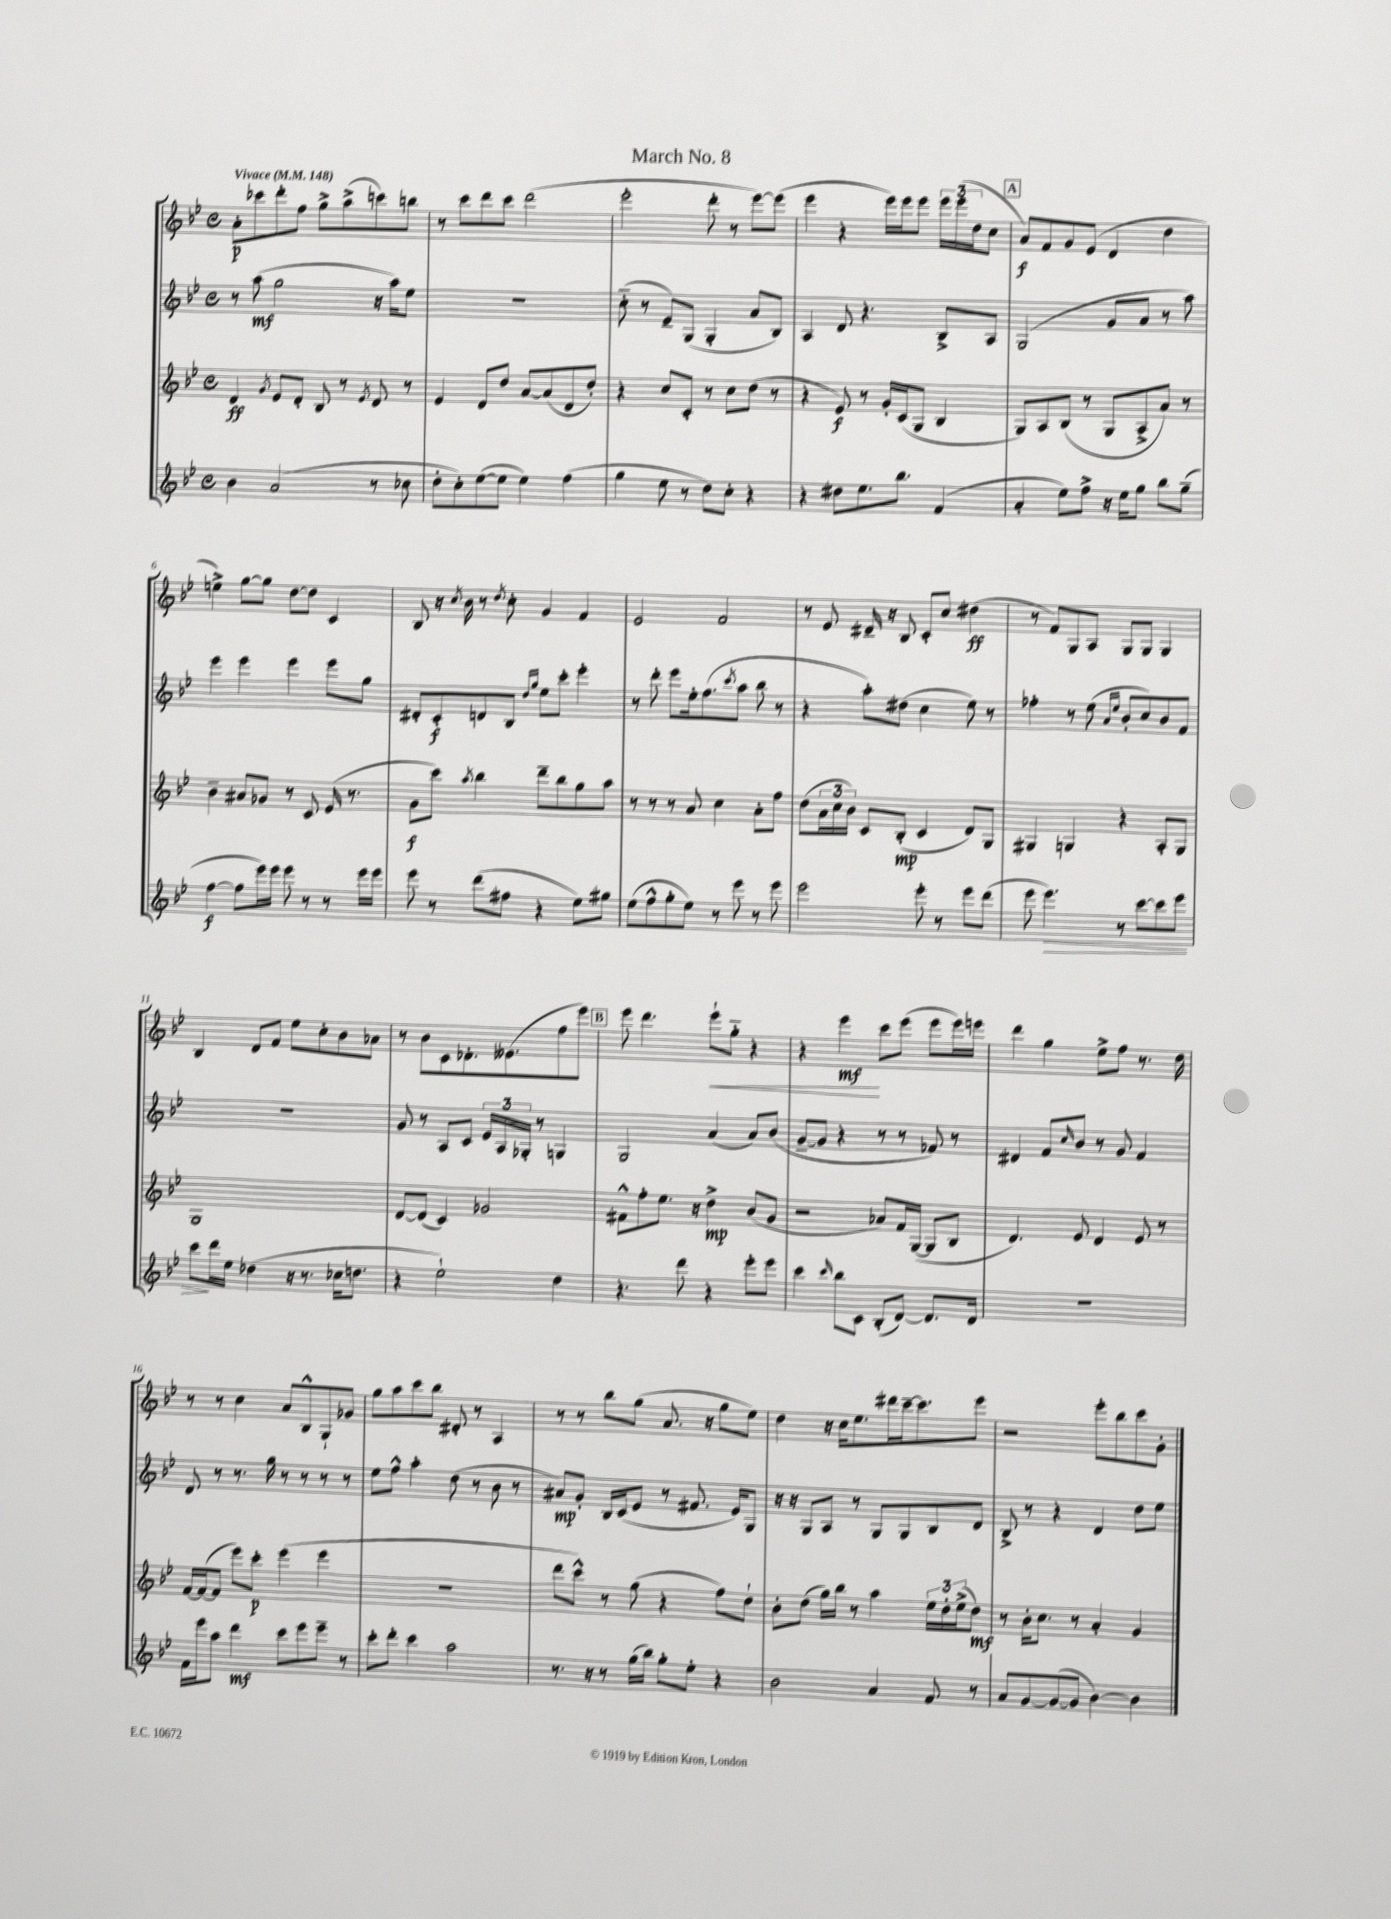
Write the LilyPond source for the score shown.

\header { title = "March No. 8" }
<<
\new StaffGroup <<
\new Staff = "s0" {
    \clef treble \key bes \major \defaultTimeSignature \time 4/4 \tempo "Vivace" 4 = 148
    a'8-.\p ces'''8 d'''8-. f''8 g''8-> a''8->( c'''8) b''8 |
    r8 c'''8 d'''8 c'''8 d'''2( |
    ees'''2-. d'''8-. r8 ees'''8~) ees'''8( |
    ees'''4 r4 ees'''16) ees'''16 ees'''8 \tuplet 3/2 { ees'''16 ees'''16( d''16 } c''8 |
    \mark \markup { \box "A" } a'8\f) f'8 g'8 ees'8( d'4 d''4 |
    e''4->) g''8~ g''8 d''8~ d''8 c'4 |
    bes8 r16 \acciaccatura { c''8 } bes'16 r8 \acciaccatura { d''8 } c''8-. g'4 f'4 |
    ees'2 f'2 |
    r8 ees'8 dis'16-- r16 bes8 c'8-. c''8 dis''4\ff( |
    r8 f'8) g8 a8 g8 g8 g4 |
    bes4 d'8 f'8 ees''8 c''8-. bes'8 aes'8 |
    r8 bes'8 c'8 des'8.-. eeses'8.( f''8 ees'''8) |
    \mark \markup { \box "B" } ees'''8 d'''4. ees'''8-!\< g''8-_ r4 |
    r4 ees'''4\mf\! c'''8 ees'''8( ees'''8 ees'''16) e'''16 |
    d'''4 g''4 ees''8-> f''8 r8. d''16 |
    r8 r8 c''4 a'8 bes8-^ g8-! ges'8 |
    g''8 a''8 c'''8 bes''8 dis'8-. r8 a4 |
    r8 r8 bes''8 g''8( a'8. r16 g''8 ees''8) |
    d''4 r16 c''16 ees''8. dis'''16 c'''16~-- c'''8. ees'''8 |
    r2 ees'''8-. bes''8 c'''8 g'8-. \bar "|." |
}
\new Staff = "s1" {
    \clef treble \key bes \major \defaultTimeSignature \time 4/4
    r8 a''8\mf( g''2 r16 a''16) ees''8 |
    R1 |
    c''8-_( r8 ees'8--) g8( g4-. a'8 bes8) |
    a4 d'8 r4. bes8-> a8 |
    \mark \markup { \box "A" } g2( g'8 a'8 r8 a''8) |
    ees'''4 ees'''4 ees'''4 ees'''8 g''8 |
    dis'8-. c'8-.\f d'8 bes8 \grace { d''16 g''16 } ees''8 c'''8-. ees'''4-. |
    r8 d'''8-. ees'''8 ees''16-. f''8.( \acciaccatura { c'''8 } a''8 bes''8 r8 |
    r4 a''8-.) dis''8( c''4 ees''8) r8 |
    fes''4-. r8 ees''8( \grace { a'16 ees''16 } bes'8-. c''8) bes'8 f'8 |
    R1 |
    g'8 r8 a8 c'8 \tuplet 3/2 { ees'16 a16 ges16-. } r8 g4 |
    \mark \markup { \box "B" } g2 a'4( a'8) bes'8( |
    g'8~-- g'8 r4 r8 r8 fes'8) r8 |
    dis'4 f'8 \grace { c''16 } bes'8 r8 g'8 f'4 |
    d'8 r8 r8. g''16 r8 r8 r8 r8 |
    ees''8 f''8-^ a''4-. d''8( r8 bes'8 r8 |
    ais'8\mp) g'8-. bes16 c'16( ees'8 r8 fis'8. ees'16) g8 |
    r16 r16 g8 a8 r8 g8 g8 bes8 d'8 |
    bes8-> r8 r4 d'4 d''8 ees''8 \bar "|." |
}
\new Staff = "s2" {
    \clef treble \key bes \major \defaultTimeSignature \time 4/4
    d'4\ff \acciaccatura { g'8 } ees'8 d'8-. bes8 r8 \acciaccatura { ees'8 } d'8 r8 |
    ees'4 d'8 d''8 a'8~ a'8( d'8 d''8-.) |
    r4 c''8 c'8-. r8 c''8 d''8( r8 |
    r4 ees'8\f) r8 g'16-. c'16( g8 bes4 |
    \mark \markup { \box "A" } g8) a8 bes8( r8 g8 a8-> a'8) r8 |
    bes'4-- ais'8 ges'8 r8 c'8 ees'16( r8. |
    g'8\f c'''8) \acciaccatura { a''8 } bes''4 d'''8-- bes''8 g''8 a''8 |
    r8 r8 r8 a'8 c''4 a'8-. f''8 |
    d''8( \tuplet 3/2 { a'16 c''16 bes'16) } c'8 bes8-.\mp( c'4 d'8) g8 |
    gis4 g4 r4 a8-. g8 |
    g1 |
    d'8~ d'8( c'4) ges'2 |
    \mark \markup { \box "B" } fis'8-^ f''8-. ees''8. r16 d''4->\mp bes'8( g'8 |
    r2 aes'8) f'16 g16~( g8 bes8 |
    d'4.) ees'8 d'4 ees'8 r8 |
    f'16~ f'16~( f'8 ees'''8) c'''8-.\p ees'''4( ees'''4 |
    R1 |
    d'''8 c'''8-^) r8 g''8( r4 f''8) d''8-! |
    bes'8-. d''8( g''16) bes''16 r8 a''4 \tuplet 3/2 { ees''16 d''16-. ees''16->( } d''8\mf) |
    r8 bes'16-. c''8. r8 a'4-. g'4 \bar "|." |
}
\new Staff = "s3" {
    \clef treble \key bes \major \defaultTimeSignature \time 4/4
    bes'4 a'2( r8 ces''8 |
    d''8-. c''8-.) ees''8~( ees''8 ees''4) f''4( |
    g''4 ees''8 r8 d''8) c''8-. r4 |
    r4 dis''8 ees''8. bes''8. f'4( |
    \mark \markup { \box "A" } a'4-. ees''8) f''8-> r16 ees''16 g''8 bes''8 g''8--( |
    f''4~\f f''8 ees'''16) ees'''16 ees'''8 r8 r8 ees'''16 ees'''16 |
    ees'''8 r8 d'''8( fis''8 r4 ees''8) gis''8 |
    ees''8( f''8-^ g''8-. ees''8) r8 ees'''8 r8 ees'''8 |
    ees'''2 ees'''8-. r8 ees'''8 d'''8( |
    ees'''8 ees'''4.\>) r8 c'''8~ c'''8 ees'''8 |
    c'''8\! d'''16 ees''16 des''4( r16 r8. ces''16 d''8. |
    r4 ees''2-!) d''4 |
    \mark \markup { \box "B" } r4. d'''8 r4 ees'''8-. ees'''8 |
    c'''4 \grace { c'''16 } bes''8 c'8 bes8-.( d'8~) d'8. d'16 |
    R1 |
    f'16 ees'''16 a''8 d'''4\mf c'''8 ees'''8 ees'''8-- r8 |
    c'''8-. d'''8-. c'''4 a''2 |
    r8. r16 r8 g''16( bes''16) g''8-. ees''8-. r4 |
    bes'2 a'4 f'8 r8 |
    a'8 g'8~ g'8~( g'8 bes'4~) bes'4 \bar "|." |
}
>>
>>
